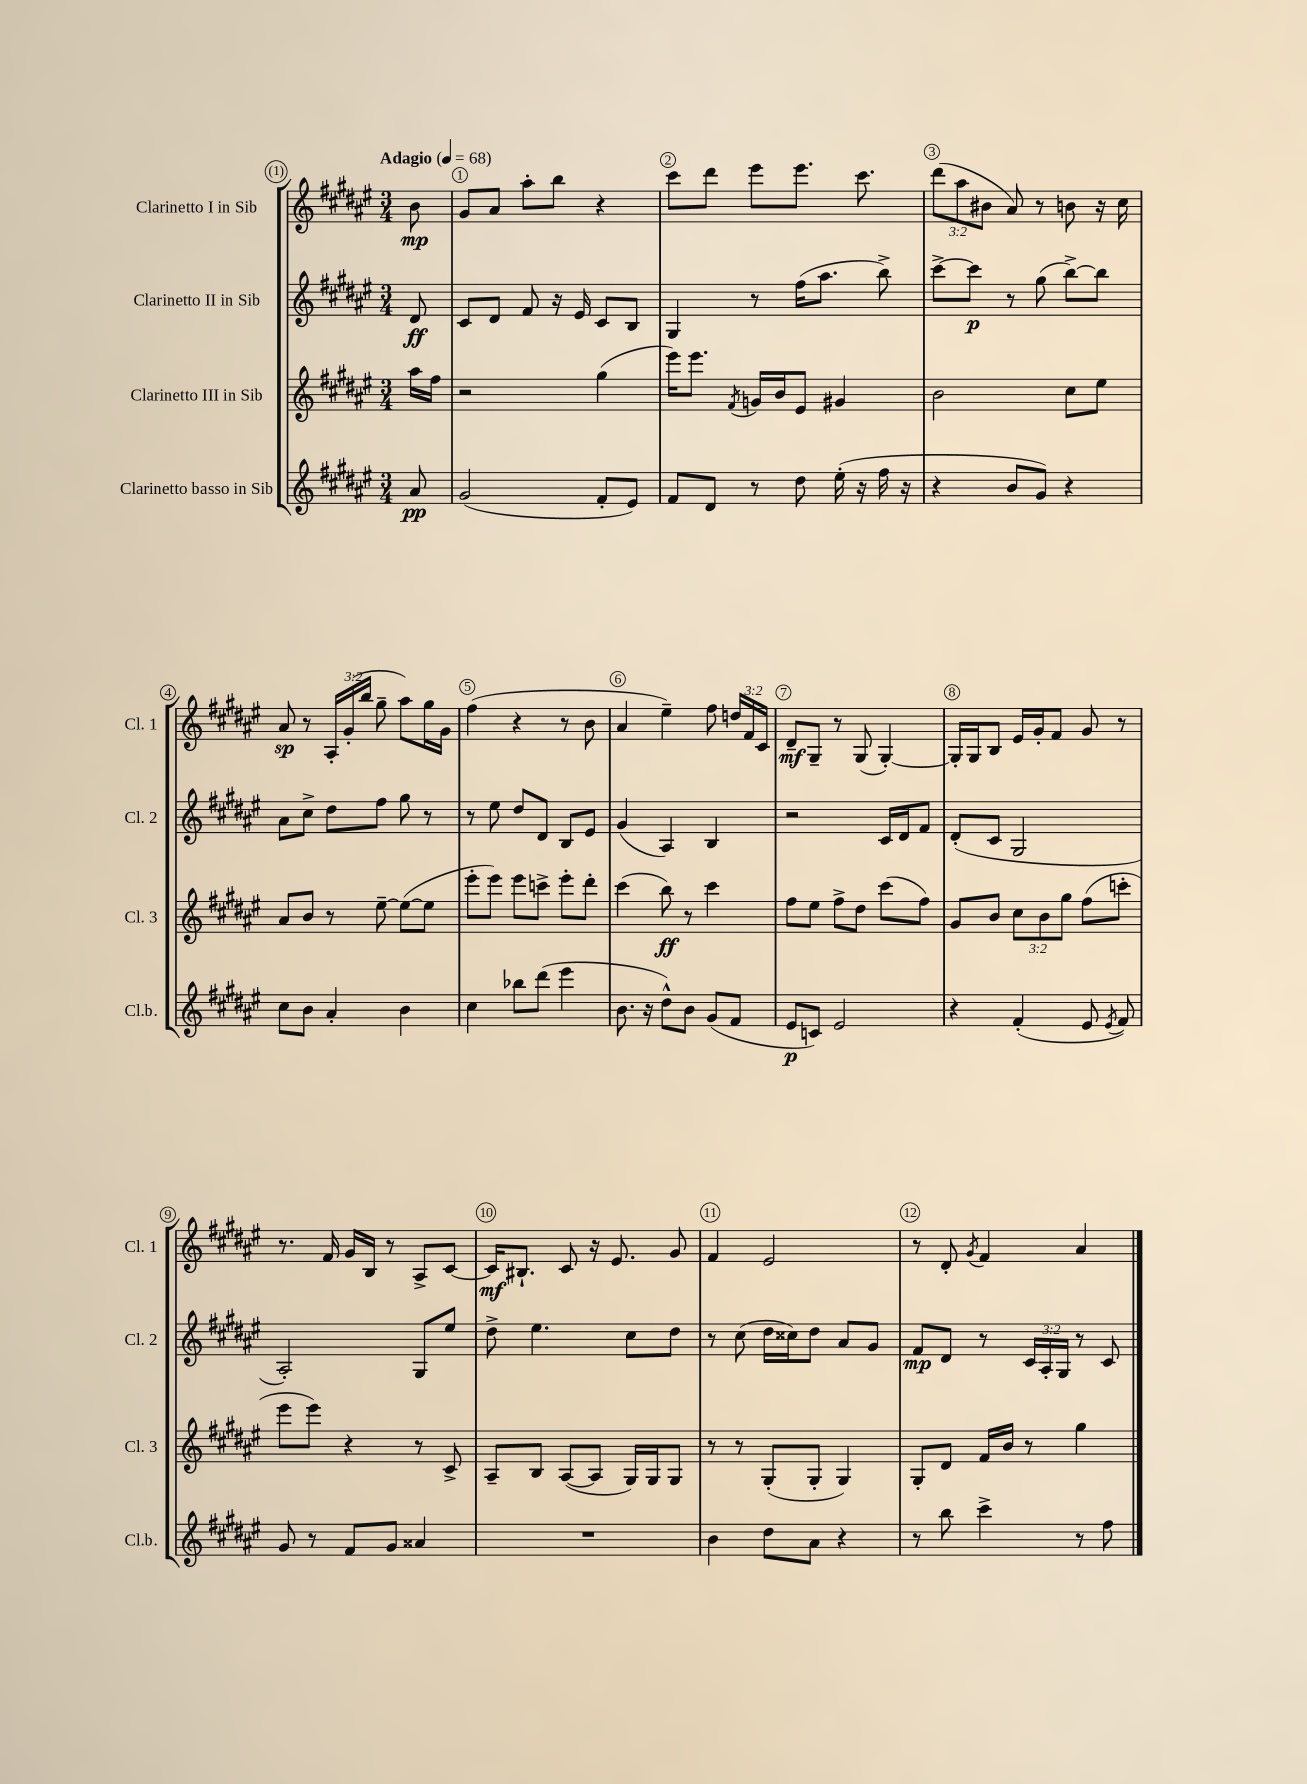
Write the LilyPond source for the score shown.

<<
\new StaffGroup <<
\new Staff = "s0" \with { instrumentName = "Clarinetto I in Sib" shortInstrumentName = "Cl. 1" } {
    \clef treble \key fis \major \numericTimeSignature \time 3/4 \override Staff.TupletNumber.text = #tuplet-number::calc-fraction-text \partial 8 \tempo "Adagio" 4 = 68
    \autoBeamOff b'8\mp |
    gis'8[ ais'8] ais''8[-. b''8] r4 |
    cis'''8[ dis'''8] eis'''8[ eis'''8.] cis'''8. |
    \tuplet 3/2 { dis'''8[( ais''8 bis'8] } ais'8) r8 b'8 r16 cis''16 |
    ais'8\sp r8 \tuplet 3/2 { ais16[-. gis'16-.( b''16] } gis''8-- ais''8[) gis''16 gis'16] |
    fis''4( r4 r8 b'8 |
    ais'4 eis''4--) fis''8 \tuplet 3/2 { d''16[ fis'16 cis'16] } |
    dis'8[--\mf gis8]-- r8 gis8( gis4~-.) |
    gis16[-. gis16 b8] eis'16[ gis'16-. fis'8] gis'8 r8 |
    r8. fis'16 gis'16[ b16] r8 ais8[-> cis'8]~ |
    cis'16[\mf bis8.]-! cis'8 r16 eis'8. gis'8 |
    fis'4 eis'2 |
    r8 dis'8-. \acciaccatura { gis'8 } fis'4 ais'4 \bar "|." |
}
\new Staff = "s1" \with { instrumentName = "Clarinetto II in Sib" shortInstrumentName = "Cl. 2" } {
    \clef treble \key fis \major \numericTimeSignature \time 3/4 \override Staff.TupletNumber.text = #tuplet-number::calc-fraction-text \partial 8
    \autoBeamOff dis'8\ff |
    cis'8[ dis'8] fis'8 r16 eis'16 cis'8[ b8] |
    gis4 r8 fis''16[( ais''8.] b''8->) |
    cis'''8[~-> cis'''8]\p r8 gis''8( b''8[~->) b''8] |
    ais'8[ cis''8]-> dis''8[ fis''8] gis''8 r8 |
    r8 eis''8 dis''8[ dis'8] b8[ eis'8] |
    gis'4( ais4) b4 |
    r2 cis'16[ dis'16 fis'8] |
    dis'8[-.( cis'8] gis2 |
    ais2-.) gis8[ eis''8] |
    dis''8-> eis''4. cis''8[ dis''8] |
    r8 cis''8( dis''16[ cisis''16) dis''8] ais'8[ gis'8] |
    fis'8[\mp dis'8] r8 \tuplet 3/2 { cis'16[ ais16-. gis16] } r8 cis'8 \bar "|." |
}
\new Staff = "s2" \with { instrumentName = "Clarinetto III in Sib" shortInstrumentName = "Cl. 3" } {
    \clef treble \key fis \major \numericTimeSignature \time 3/4 \override Staff.TupletNumber.text = #tuplet-number::calc-fraction-text \partial 8
    \autoBeamOff ais''16[ fis''16] |
    r2 gis''4( |
    eis'''16[) eis'''8.] \acciaccatura { fis'8 } g'16[ b'16 eis'8] gis'4 |
    b'2 cis''8[ eis''8] |
    ais'8[ b'8] r8 eis''8~-- eis''8[~( eis''8] |
    eis'''8[-. eis'''8]) eis'''8[ c'''8]-> eis'''8[-. dis'''8]-. |
    cis'''4( b''8\ff) r8 cis'''4 |
    fis''8[ eis''8] fis''8[-> dis''8] cis'''8[( fis''8]) |
    gis'8[ b'8] \tuplet 3/2 { cis''8[ b'8 gis''8] } fis''8[( c'''8]-. |
    eis'''8[ eis'''8]) r4 r8 cis'8-> |
    ais8[-- b8] ais8[~( ais8] gis16[) gis16 gis8] |
    r8 r8 gis8[-.( gis8]-. gis4) |
    gis8[-. dis'8] fis'16[ b'16] r8 gis''4 \bar "|." |
}
\new Staff = "s3" \with { instrumentName = "Clarinetto basso in Sib" shortInstrumentName = "Cl.b." } {
    \clef treble \key fis \major \numericTimeSignature \time 3/4 \partial 8
    \autoBeamOff ais'8\pp |
    gis'2( fis'8[-. eis'8]) |
    fis'8[ dis'8] r8 dis''8 eis''16-.( r16 fis''16 r16 |
    r4 b'8[ gis'8]) r4 |
    cis''8[ b'8] ais'4-. b'4 |
    cis''4 bes''8[ dis'''8]( eis'''4 |
    b'8. r16 dis''8[-^) b'8] gis'8[( fis'8] |
    eis'8[\p c'8]) eis'2 |
    r4 fis'4-.( eis'8 \acciaccatura { eis'8 } fis'8) |
    gis'8 r8 fis'8[ gis'8] aisis'4 |
    R2. |
    b'4 dis''8[ ais'8] r4 |
    r8 b''8 cis'''4-> r8 fis''8 \bar "|." |
}
>>
>>
\layout { \context { \Score \override BarNumber.break-visibility = ##(#f #t #t) barNumberVisibility = #all-bar-numbers-visible \override BarNumber.stencil = #(make-stencil-circler 0.1 0.3 ly:text-interface::print) } }
